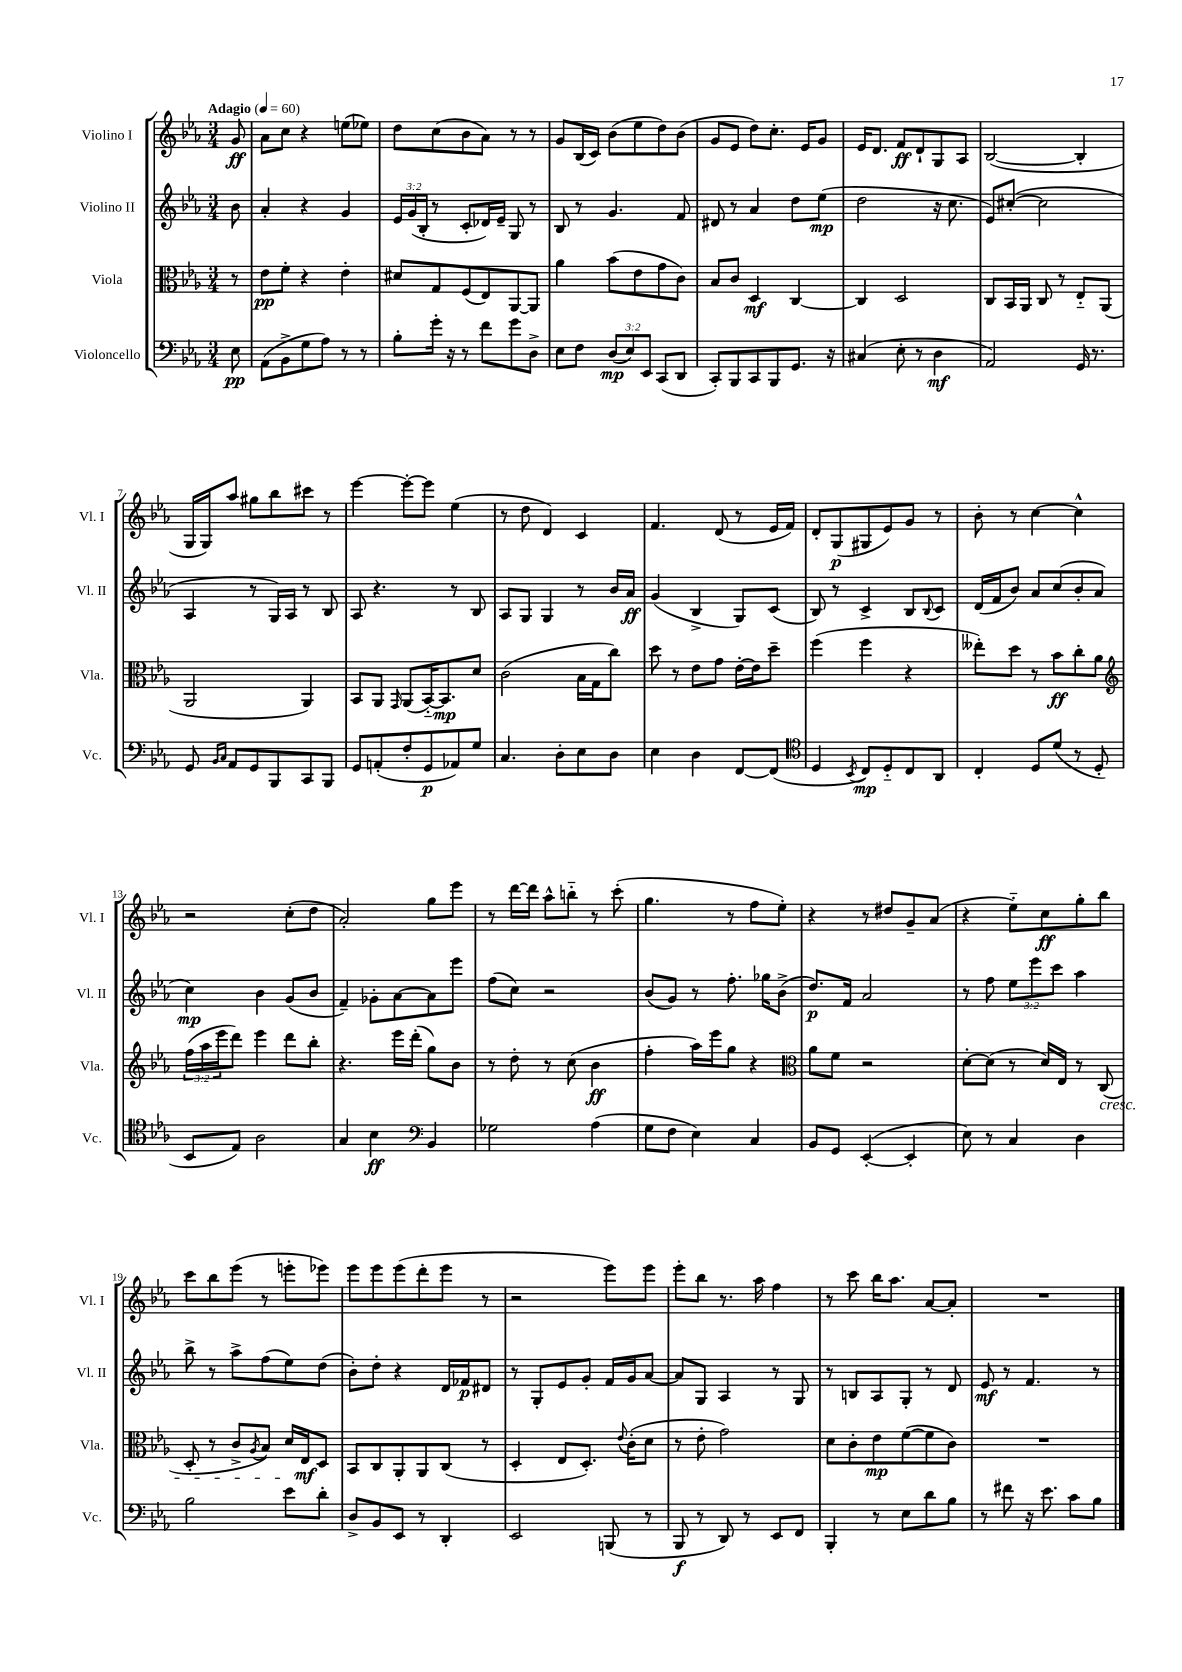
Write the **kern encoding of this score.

**kern	**dynam	**kern	**dynam	**kern	**dynam	**kern	**dynam
*part4	*part4	*part3	*part3	*part2	*part2	*part1	*part1
*staff4	*staff4	*staff3	*staff3	*staff2	*staff2	*staff1	*staff1
*I"Violoncello	*	*I"Viola	*	*I"Violino II	*	*I"Violino I	*
*I'Vc.	*	*I'Vla.	*	*I'Vl. II	*	*I'Vl. I	*
*clefF4	*	*clefC3	*	*clefG2	*	*clefG2	*
*k[b-e-a-]	*	*k[b-e-a-]	*	*k[b-e-a-]	*	*k[b-e-a-]	*
*M3/4	*	*M3/4	*	*M3/4	*	*M3/4	*
*MM60	*	*MM60	*	*MM60	*	*MM60	*
=	=	=	=	=	=	=	=
!	!	!	!	!	!	!LO:TX:a:B:t=Adagio	!
8E-\	pp	8r	.	8b-\	.	8g/	ff
=1	=1	=1	=1	=1	=1	=1	=1
(8AA-\L	.	8e-\L	pp	4a-'/	.	8a-\L	.
8BB-^\	.	8f'\J	.	.	.	8cc\J	.
8G\	.	4r	.	4r	.	4r	.
8A-\J)	.	.	.	.	.	.	.
8r	.	4e-'\	.	4g/	.	(8een\L	.
8r	.	.	.	.	.	8ee-X\J)	.
=2	=2	=2	=2	=2	=2	=2	=2
8B-'\L	.	8d#X/L	.	24e-/LL	.	8dd\L	.
.	.	.	.	(24g/	.	.	.
.	.	.	.	24B-'/JJ	.	.	.
16g'\Jk	.	8G/	.	8r	.	(8cc\	.
16r	.	.	.	.	.	.	.
8r	.	(8F/	.	8c'/L	.	8b-\	.
8f\L	.	8E-/)	.	16d-X/L)	.	8a-\J)	.
.	.	.	.	16e-~/JJ	.	.	.
8g\	.	[8AA-/	.	8G/	.	8r	.
8D^\J	.	8AA-/J]	.	8r	.	8r	.
=3	=3	=3	=3	=3	=3	=3	=3
8E-\L	.	4a-\	.	8B-/	.	8g/L	.
8F\J	.	.	.	8r	.	(16B-/L	.
.	.	.	.	.	.	16c/JJ)	.
(12D/L	mp	(8b-\L	.	4.g/	.	(8b-\L	.
12E-/)	.	.	.	.	.	.	.
.	.	8e-\	.	.	.	8ee-\	.
12EE-/J	.	.	.	.	.	.	.
(8CC/L	.	8g\	.	.	.	8dd\)	.
8DD/J	.	8c\J)	.	8f/	.	(8b-\J	.
=4	=4	=4	=4	=4	=4	=4	=4
8CC'/L)	.	8B-/L	.	8d#X/	.	8g/L	.
8BBB-/	.	8c/J	.	8r	.	8e-/J	.
8CC/	.	4D/	mf	4a-/	.	8dd\L)	.
8BBB-/	.	.	.	.	.	8.cc'\J	.
8.GG/J	.	[4C/	.	8dd\L	.	.	.
.	.	.	.	.	.	16e-/KL	.
.	.	.	.	(8ee-\J	mp	8g/J	.
16r	.	.	.	.	.	.	.
=5	=5	=5	=5	=5	=5	=5	=5
(4C#X/	.	4C/]	.	2dd\	.	16e-/KL	.
.	.	.	.	.	.	8.d/J	.
8E-'\	.	2D/	.	.	.	8f/L	ff
8r	.	.	.	.	.	8d`/	.
4D\	mf	.	.	16r	.	8G/	.
.	.	.	.	8.cc\	.	.	.
.	.	.	.	.	.	8A-/J	.
=6	=6	=6	=6	=6	=6	=6	=6
2AA-/)	.	8C/L	.	8e-/L)	.	([2B-/	.
.	.	16BB-/L	.	([8cc#X'/J	.	.	.
.	.	16AA-/JJ	.	.	.	.	.
.	.	8C/	.	2cc#\]	.	.	.
.	.	8r	.	.	.	.	.
16GG/	.	8E-/L	.	.	.	4B-'/]	.
8.r	.	.	.	.	.	.	.
.	.	(8AA-/J	.	.	.	.	.
!!LO:LB:g=z
=7	=7	=7	=7	=7	=7	=7	=7
8GG/	.	2AA-/	.	4A-/	.	16G/LL	.
.	.	.	.	.	.	16G/J)	.
16qqBB-/LL	.	.	.	.	.	.	.
16qqC/JJ	.	.	.	.	.	.	.
8AA-/L	.	.	.	.	.	8aa-/J	.
8GG/	.	.	.	8r	.	8gg#X\L	.
8BBB-/	.	.	.	16G/LL)	.	8bb-\	.
.	.	.	.	16A-/JJ	.	.	.
8CC/	.	4AA-/)	.	8r	.	8ccc#X\J	.
8BBB-/J	.	.	.	8B-/	.	8r	.
=8	=8	=8	=8	=8	=8	=8	=8
8GG/L	.	8BB-/L	.	8A-/	.	[4eee-\	.
(8AAn'/	.	8AA-/J	.	4.r	.	.	.
.	.	16qqGG/	.	.	.	.	.
8F'/	.	(8AA-/L	.	.	.	8eee-'\L_	.
8GG/	p	[16BB-/K)	.	.	.	8eee-\J]	.
.	.	8.BB-/]	mp	.	.	.	.
8AA-X/)	.	.	.	8r	.	(4ee-\	.
8G/J	.	8d/J	.	8B-/	.	.	.
=9	=9	=9	=9	=9	=9	=9	=9
4.C/	.	(2c\	.	8A-/L	.	8r	.
.	.	.	.	8G/J	.	8dd\	.
.	.	.	.	4G/	.	4d/)	.
8D'\L	.	.	.	.	.	.	.
8E-\	.	16B-\LL	.	8r	.	4c/	.
.	.	16G\J	.	.	.	.	.
8D\J	.	8cc\J)	.	16b-/LL	.	.	.
.	.	.	.	16a-/JJ	ff	.	.
=10	=10	=10	=10	=10	=10	=10	=10
4E-\	.	8dd\	.	(4g/	.	4.f/	.
.	.	8r	.	.	.	.	.
4D\	.	8e-\L	.	4B-^/	.	.	.
.	.	8g\J	.	.	.	(8d/	.
[8FF/L	.	[16e-'\LL	.	8G/L)	.	8r	.
.	.	16e-\J]	.	.	.	.	.
(8FF/J]	.	8dd~\J	.	(8c/J	.	16e-/LL	.
.	.	.	.	.	.	16f/JJ)	.
=11	=11	=11	=11	=11	=11	=11	=11
*clefC4	*	*	*	*	*	*	*
4D/	.	(4ff\	.	8B-/)	.	8d'/L	.
.	.	.	.	8r	.	(8G/	p
8qBB-/	.	.	.	.	.	.	.
8C/L)	mp	4ff\	.	4c^/	.	8G#X/	.
8D/	.	.	.	.	.	8e-/)	.
8C/	.	4r	.	8B-/L	.	8g/J	.
.	.	.	.	8qqB-/	.	.	.
8AA-/J	.	.	.	8c/J	.	8r	.
=12	=12	=12	=12	=12	=12	=12	=12
4C'/	.	8ee--X'\L)	.	(16d/LL	.	8b-'\	.
.	.	.	.	16f/J	.	.	.
.	.	8dd\J	.	8b-/J)	.	8r	.
8D/L	.	8r	.	8a-/L	.	[4cc\	.
(8d/J	.	8b-\L	ff	(8cc/	.	.	.
8r	.	8cc'\	.	8b-'/	.	4cc^^\]	.
8D'/	.	8a-\J	.	8a-/J	.	.	.
!!LO:LB:g=z
=13	=13	=13	=13	=13	=13	=13	=13
*	*	*clefG2	*	*	*	*	*
8BB-/L	.	(24ff\LL	.	4cc\)	mp	2r	.
.	.	24aa-\	.	.	.	.	.
.	.	24eee-\J	.	.	.	.	.
8E-/J)	.	8ddd\J)	.	.	.	.	.
2A-\	.	4eee-\	.	4b-\	.	.	.
.	.	8ddd\L	.	(8g/L	.	(8cc'\L	.
.	.	8bb-'\J	.	8b-/J	.	8dd\J	.
=14	=14	=14	=14	=14	=14	=14	=14
4G/	.	4.r	.	4f~/)	.	2a-'/)	.
4B-\	ff	.	.	8g-X'\L	.	.	.
.	.	16eee-\LL	.	[8a-\	.	.	.
.	.	(16ddd'\JJ	.	.	.	.	.
*clefF4	*	*	*	*	*	*	*
4BB-/	.	8gg\L)	.	8a-\]	.	8gg\L	.
.	.	8b-\J	.	8eee-\J	.	8eee-\J	.
=15	=15	=15	=15	=15	=15	=15	=15
2G-X\	.	8r	.	(8ff\L	.	8r	.
.	.	8dd'\	.	8cc\J)	.	[16ddd\LL	.
.	.	.	.	.	.	16ddd\JJ]	.
.	.	8r	.	2r	.	8aa-^^\L	.
.	.	(8cc\	.	.	.	8bbn\J	.
(4A-\	.	4b-\	ff	.	.	8r	.
.	.	.	.	.	.	(8ccc'\	.
=16	=16	=16	=16	=16	=16	=16	=16
8G\L	.	4ff'\	.	(8b-/L	.	4.gg\	.
8F\J	.	.	.	8g/J)	.	.	.
4E-\)	.	16aa-\LL)	.	8r	.	.	.
.	.	16eee-\J	.	.	.	.	.
.	.	8gg\J	.	8.ff'\	.	8r	.
4C/	.	4r	.	.	.	8ff\L	.
.	.	.	.	16gg-X\KL	.	.	.
.	.	.	.	(8b-^\J	.	8ee-'\J)	.
=17	=17	=17	=17	=17	=17	=17	=17
*	*	*clefC3	*	*	*	*	*
8BB-/L	.	8a-\L	.	8.dd/L)	p	4r	.
8GG/J	.	8f\J	.	.	.	.	.
.	.	.	.	16f/Jk	.	.	.
([4EE-'/	.	2r	.	2a-/	.	8r	.
.	.	.	.	.	.	8dd#X/L	.
4EE-'/]	.	.	.	.	.	8g~/	.
.	.	.	.	.	.	(8a-/J	.
=18	=18	=18	=18	=18	=18	=18	=18
8E-\)	.	[8d'\L	.	8r	.	4r	.
8r	.	(8d\J]	.	8ff\	.	.	.
4C/	.	8r	.	12ee-\L	.	8ee-\L)	.
.	.	.	.	12eee-\	.	.	.
.	.	16d/LL)	.	.	.	8cc\	ff
.	.	.	.	12ccc\J	.	.	.
.	.	16E-/JJ	.	.	.	.	.
4D\	.	8r	.	4aa-\	.	8gg'\	.
!	!	!LO:TX:b:i:t=cresc.	!	!	!	!	!
.	.	(8C/	.	.	.	8bb-\J	.
!!LO:LB:g=z
=19	=19	=19	=19	=19	=19	=19	=19
2B-\	.	8D'/	.	8bb-^\	.	8ccc\L	.
.	.	8r	.	8r	.	8bb-\	.
.	.	8c^/L	.	8aa-^\L	.	(8eee-\J	.
.	.	8qA-/	.	.	.	.	.
.	.	8B-/J)	.	(8ff\	.	8r	.
8e-\L	.	16d/LL	.	8ee-\)	.	8eeen'\L	.
.	.	16E-/J	mf	.	.	.	.
8d'\J	.	8D/J	.	(8dd\J	.	8eee-X\J)	.
=20	=20	=20	=20	=20	=20	=20	=20
8D^/L	.	8BB-/L	.	8b-'\L)	.	8eee-\L	.
8BB-/	.	8C/	.	8dd'\J	.	8eee-\	.
8EE-/J	.	8AA-'/	.	4r	.	(8eee-\	.
8r	.	8AA-/	.	.	.	8ddd'\	.
4DD'/	.	(8C/J	.	16d/LL	.	8eee-\J	.
.	.	.	.	16f-X/J	p	.	.
.	.	8r	.	8d#X/J	.	8r	.
=21	=21	=21	=21	=21	=21	=21	=21
2EE-/	.	4D'/	.	8r	.	2r	.
.	.	.	.	8G'/L	.	.	.
.	.	8E-/L	.	8e-/	.	.	.
.	.	8.D'/J)	.	8g'/J	.	.	.
(8BBBn/	.	.	.	16f/LL	.	8eee-\L)	.
.	.	8qqe-/	.	.	.	.	.
.	.	(16c'\KL	.	16g/J	.	.	.
8r	.	8d\J	.	[8a-/J	.	8eee-\J	.
=22	=22	=22	=22	=22	=22	=22	=22
8BBB-/	f	8r	.	8a-/L]	.	8eee-'\L	.
8r	.	8e-'\	.	8G/J	.	8bb-\J	.
8DD/)	.	2g\)	.	4A-/	.	8.r	.
8r	.	.	.	.	.	.	.
.	.	.	.	.	.	16aa-\	.
8EE-/L	.	.	.	8r	.	4ff\	.
8FF/J	.	.	.	8G/	.	.	.
=23	=23	=23	=23	=23	=23	=23	=23
4BBB-'/	.	8d\L	.	8r	.	8r	.
.	.	8c'\	.	8Bn/L	.	8ccc\	.
8r	.	8e-\	mp	8A-/	.	16bb-\KL	.
.	.	.	.	.	.	8.aa-\J	.
8E-\L	.	([8f\	.	8G'/J	.	.	.
8d\	.	8f\]	.	8r	.	[8a-/L	.
8B-\J	.	8c\J)	.	8d/	.	8a-'/J]	.
=24	=24	=24	=24	=24	=24	=24	=24
8r	.	2.r	.	8e-/	mf	2.r	.
8f#X\	.	.	.	8r	.	.	.
16r	.	.	.	4.f/	.	.	.
8.e-\	.	.	.	.	.	.	.
8c\L	.	.	.	.	.	.	.
8B-\J	.	.	.	8r	.	.	.
==	==	==	==	==	==	==	==
*-	*-	*-	*-	*-	*-	*-	*-
